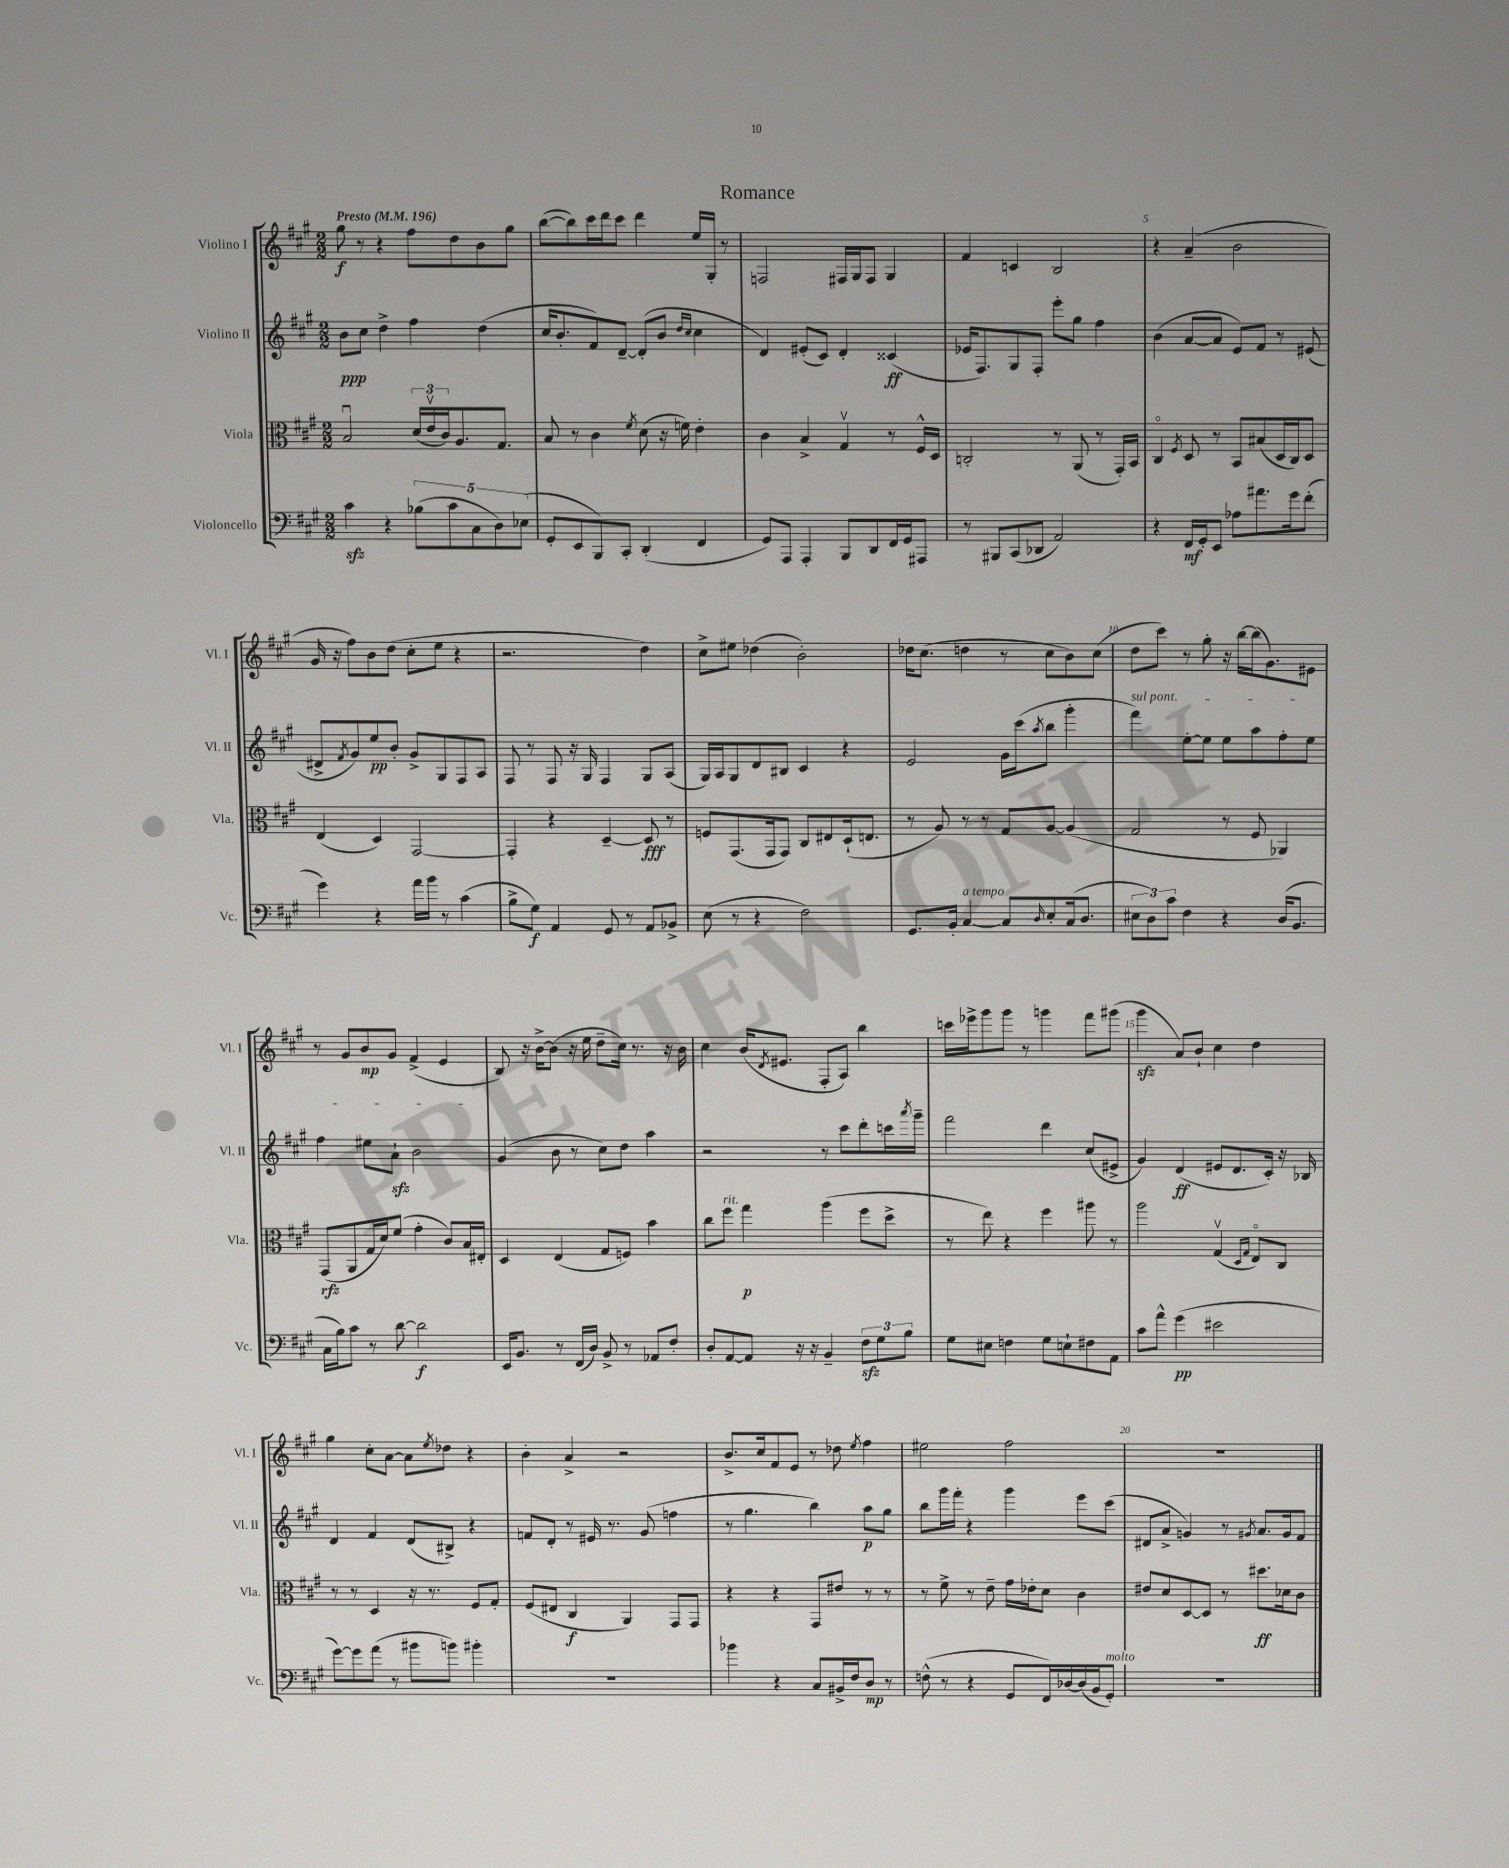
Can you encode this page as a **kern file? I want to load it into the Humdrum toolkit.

**kern	**dynam	**kern	**dynam	**kern	**dynam	**kern	**dynam
*part4	*part4	*part3	*part3	*part2	*part2	*part1	*part1
*staff4	*staff4	*staff3	*staff3	*staff2	*staff2	*staff1	*staff1
*I"Violoncello	*	*I"Viola	*	*I"Violino II	*	*I"Violino I	*
*I'Vc.	*	*I'Vla.	*	*I'Vl. II	*	*I'Vl. I	*
*clefF4	*	*clefC3	*	*clefG2	*	*clefG2	*
*k[f#c#g#]	*	*k[f#c#g#]	*	*k[f#c#g#]	*	*k[f#c#g#]	*
*M2/2	*	*M2/2	*	*M2/2	*	*M2/2	*
*MM196	*	*MM196	*	*MM196	*	*MM196	*
=1	=1	=1	=1	=1	=1	=1	=1
!	!	!	!	!	!	!LO:TX:a:B:t=Presto	!
4c#zz\	.	2Bu/	.	8b\L	ppp	8gg#\	f
.	.	.	.	8cc#\J	.	8r	.
4r	.	.	.	4dd^\	.	4r	.
(10B-X\L	.	(24d/LL	.	4ff#\	.	8ff#\L	.
.	.	24ev/	.	.	.	.	.
.	.	24c#/J)	.	.	.	.	.
10c#\	.	.	.	.	.	.	.
.	.	8.A/	.	.	.	8dd\	.
10C#\	.	.	.	.	.	.	.
.	.	.	.	(4dd\	.	8b\	.
10D\)	.	.	.	.	.	.	.
.	.	8.G#/J	.	.	.	.	.
.	.	.	.	.	.	8gg#\J	.
(10E-X\J	.	.	.	.	.	.	.
=2	=2	=2	=2	=2	=2	=2	=2
8GG#'/L	.	8B/	.	16cc#/KL	.	([8bb\L	.
.	.	.	.	8.b'/	.	.	.
8EE/	.	8r	.	.	.	8bb\])	.
8BBB/)	.	4c#\	.	8f#/)	.	16ccc#\L	.
.	.	.	.	.	.	16ddd\J	.
8CC#'/J	.	.	.	[8d~/J	.	8ccc#\J	.
.	.	8qf#/	.	.	.	.	.
(4DD'/	.	(8d\	.	(8d'/L]	.	4ddd\	.
.	.	16r	.	8b/J	.	.	.
.	.	16fn\)	.	.	.	.	.
.	.	.	.	16qqdd/LL	.	.	.
.	.	.	.	16qqcc#/JJ	.	.	.
4FF#/	.	4e'\	.	4cc#\	.	16ee/LL	.
.	.	.	.	.	.	16G#'/JJ	.
.	.	.	.	.	.	8r	.
=3	=3	=3	=3	=3	=3	=3	=3
8GG#/L)	.	4c#\	.	4d/)	.	2Fn/	.
8AAA/J	.	.	.	.	.	.	.
4AAA'/	.	4B^/	.	(8e#X'/L	.	.	.
.	.	.	.	8c#/J)	.	.	.
8BBB/L	.	4G#v/	.	4d'/	.	16F#X/LL	.
.	.	.	.	.	.	16G#/J	.
8DD/	.	.	.	.	.	8F#/J	.
16FF#/L	.	8r	.	(4c##X/	ff	4G#/	.
16GG#/J	.	.	.	.	.	.	.
8AAA#X/J	.	16F#^^/LL	.	.	.	.	.
.	.	16D/JJ	.	.	.	.	.
=4	=4	=4	=4	=4	=4	=4	=4
8r	.	2Cn'/	.	16e-X/KL	.	4f#/	.
.	.	.	.	8.F#/)	.	.	.
8BBB#X/L	.	.	.	.	.	.	.
(8CC#/	.	.	.	8G#/	.	4cn/	.
8DD-X/J	.	.	.	8F#'/J	.	.	.
2AA/)	.	8r	.	8eee'\L	.	2B/	.
.	.	(8AA/	.	8gg#\J	.	.	.
.	.	8r	.	4ff#\	.	.	.
.	.	16GG#'/LL)	.	.	.	.	.
.	.	16BB/JJ	.	.	.	.	.
=5	=5	=5	=5	=5	=5	=5	=5
4r	.	4C#/	.	(4b\	.	4r	.
.	.	8qF#/	.	.	.	.	.
16FF#/LL	mf	8D/	.	[8a/L	.	(4a~/	.
16GG#'/J	.	.	.	.	.	.	.
8EE/J	.	8r	.	8a/J]	.	.	.
8A-X\L	.	8BB/L	.	8e/L)	.	2b\	.
8.a#X\	.	(8B#X/	.	8f#/J	.	.	.
.	.	16D/L	.	8r	.	.	.
16g#\k	.	16C#/J)	.	.	.	.	.
(8f#'\J	.	8D/J	.	(8e#X/	.	.	.
!!LO:LB:g=z
=6	=6	=6	=6	=6	=6	=6	=6
4g#\)	.	(4E/	.	8d#X^/L	.	16g#/	.
.	.	.	.	.	.	16r	.
.	.	.	.	8qf#/	.	.	.
.	.	.	.	8g#/)	.	8ff#\L)	.
4r	.	4D/)	.	8ee/	pp	8b\	.
.	.	.	.	8b'/J	.	(8dd\J	.
16a\LL	.	[2GG#/	.	8g#^/L	.	8cc#'\L	.
16b\JJ	.	.	.	.	.	.	.
8r	.	.	.	8G#/	.	8ee\J	.
(4c#\	.	.	.	8F#/	.	4r	.
.	.	.	.	8A/J	.	.	.
=7	=7	=7	=7	=7	=7	=7	=7
8B^\L	.	4GG#'/]	.	8F#/	.	2.r	.
8G#\J)	f	.	.	8r	.	.	.
4AA/	.	4r	.	8F#/	.	.	.
.	.	.	.	16r	.	.	.
.	.	.	.	16G#/	.	.	.
8GG#/	.	[4D~/	.	4F#/	.	.	.
8r	.	.	.	.	.	.	.
8AA/L	.	8D/]	fff	8G#/L	.	4dd\)	.
8BB-X^/J	.	8r	.	(8A/J	.	.	.
=8	=8	=8	=8	=8	=8	=8	=8
(8E\	.	8Fn/L	.	16G#/LL)	.	8cc#^\L	.
.	.	.	.	16A/J	.	.	.
8r	.	(8.GG#/	.	8G#/	.	8ee#X\J	.
4r	.	.	.	8d/	.	(4dd-X\	.
.	.	16GG#/k	.	.	.	.	.
.	.	8GG#/J)	.	8B#X/J	.	.	.
2F#\)	.	8C#/L	.	4c#/	.	2b'\)	.
.	.	8E#X/	.	.	.	.	.
.	.	(16D`/k	.	4r	.	.	.
.	.	8.En/J	.	.	.	.	.
=9	=9	=9	=9	=9	=9	=9	=9
8.GG#/L	.	8r	.	2e/	.	16dd-X\KL	.
.	.	.	.	.	.	(8.cc#\J	.
.	.	8A/)	.	.	.	.	.
16BB'/Jk	.	.	.	.	.	.	.
!LO:TX:a:i:t=a tempo	!	!	!	!	!	!	!
[4C#/	.	8r	.	.	.	4ddn\	.
.	.	8r	.	.	.	.	.
8C#/L]	.	8G#/L	.	16g#\LL	.	8r	.
.	.	.	.	(16ccc#\J	.	.	.
16qqD/	.	.	.	8qaa/	.	.	.
8E'/	.	[8A/J	.	8bb\J	.	8cc#\L	.
(16C#/k	.	(4A/]	.	4ggg#'\	.	8b\)	.
8.D/J	.	.	.	.	.	.	.
.	.	.	.	.	.	(8cc#\J	.
=10	=10	=10	=10	=10	=10	=10	=10
!	!	!	!	!LO:TX:a:i:t=sul pont.	!	!	!
12E#X\L	.	2G#/	.	4fff#\)	.	8dd\L	.
12D\)	.	.	.	.	.	.	.
.	.	.	.	.	.	8ccc#\J)	.
12c#\J	.	.	.	.	.	.	.
4F#\	.	.	.	[8ee'\L	.	8r	.
.	.	.	.	8ee\J]	.	8gg#'\	.
4r	.	8r	.	8ee\L	.	16r	.
.	.	.	.	.	.	[16bb\LL	.
.	.	8F#/	.	8aa\	.	(16bb\J]	.
.	.	.	.	.	.	8.g#\)	.
(16D/KL	.	4AA-X/)	.	8ff#'\	.	.	.
8.BB/J	.	.	.	.	.	.	.
.	.	.	.	8ee\J	.	8e#X\J	.
!!LO:LB:g=z
=11	=11	=11	=11	=11	=11	=11	=11
16C#\LL	.	(8GG#/L	rfz	4ff#\	.	8r	.
16B\J)	.	.	.	.	.	.	.
8c#\J	.	8AA/	.	.	.	8g#/L	.
8r	.	16G#/L	.	8ee#X\L	.	8b/	mp
.	.	16d/J)	.	.	.	.	.
[8d\	.	(8f#/J	.	8azz`\J	.	8g#/J	.
2d\]	f	4g#'\	.	2b\	.	(4f#^/	.
.	.	8c#/L)	.	.	.	4e/	.
.	.	16B/L	.	.	.	.	.
.	.	16E#X'/JJ	.	.	.	.	.
=12	=12	=12	=12	=12	=12	=12	=12
16EE/KL	.	4D/	.	(4g#/	.	8B/)	.
8.BB/J	.	.	.	.	.	.	.
.	.	.	.	.	.	16r	.
.	.	.	.	.	.	[16b^\KL	.
8r	.	(4E/	.	8b\	.	(8b\J]	.
(16FF#/LL	.	.	.	8r	.	16r	.
16D/JJ)	.	.	.	.	.	16ee\	.
8BB^/	.	8G#/L	.	8cc#\L)	.	8dd~\L	.
8r	.	8Fn/J)	.	8dd\J	.	16cc#\Jk)	.
.	.	.	.	.	.	8.r	.
8AA-X/L	.	4b\	.	4aa\	.	.	.
8F#'/J	.	.	.	.	.	16r	.
.	.	.	.	.	.	16b\	.
=13	=13	=13	=13	=13	=13	=13	=13
8D'/L	.	8cc#\L	.	2r	.	4cc#\	.
!	!	!LO:TX:a:i:t=rit.	!	!	!	!	!
[8AA/	.	8ff#\J	.	.	.	.	.
8AA/J]	.	4gg#\	p	.	.	(16b/KL	.
.	.	.	.	.	.	8qd/	.
.	.	.	.	.	.	8.e#X/J	.
16r	.	.	.	.	.	.	.
16r	.	.	.	.	.	.	.
4BB~/	.	(4aa\	.	8r	.	8F#'/L	.
.	.	.	.	8ccc#\L	.	8A/J)	.
12F#zz\L	.	8ff#\L	.	8ddd'\	.	4bb\	.
12G#\	.	.	.	.	.	.	.
.	.	8dd^\J	.	16cccn\L	.	.	.
12B\J	.	.	.	.	.	.	.
.	.	.	.	8qaaa/	.	.	.
.	.	.	.	16ggg#~\JJ	.	.	.
=14	=14	=14	=14	=14	=14	=14	=14
8G#\L	.	8r	.	2fff#\	.	16cccn\LL	.
.	.	.	.	.	.	16eee-X^\J	.
8E#X\J	.	8ee\)	.	.	.	8ggg#\	.
4Fn\	.	4r	.	.	.	8ggg#\J	.
.	.	.	.	.	.	8r	.
8G#\L	.	4ff#\	.	4ddd\	.	4gggn\	.
8En`\	.	.	.	.	.	.	.
8F#X\	.	8aa#X\	.	(8cc#/L	.	8fff#\L	.
8AA\J	.	8r	.	8e#X^/J	.	(8ggg#X\J	.
=15	=15	=15	=15	=15	=15	=15	=15
8c#\L	.	2aa\	.	4g#/)	.	4ggg#zz\	.
8a^^\J	.	.	.	.	.	.	.
(4g#\	pp	.	.	(4d/	ff	8a/L)	.
.	.	.	.	.	.	8b`/J	.
2e#X\	.	(4G#v/	.	8e#X/L	.	4cc#\	.
.	.	.	.	8.d/	.	.	.
.	.	16qqD/LL	.	.	.	.	.
.	.	16qqG#/JJ	.	.	.	.	.
.	.	8E/L)	.	.	.	4dd\	.
.	.	.	.	16c#'/Jk)	.	.	.
.	.	8C#/J	.	16r	.	.	.
.	.	.	.	16B-X/	.	.	.
!!LO:LB:g=z
=16	=16	=16	=16	=16	=16	=16	=16
[8g#\L)	.	8r	.	4d/	.	4gg#\	.
8g#\]	.	8r	.	.	.	.	.
(8a\J	.	4D/	.	4f#/	.	8cc#'\L	.
8r	.	.	.	.	.	[8a\J	.
8b#X\L	.	16r	.	(8d/L	.	8a\L]	.
.	.	8.r	.	.	.	.	.
.	.	.	.	.	.	8qee/	.
8bn\J)	.	.	.	8B#X^/J)	.	8dd-X\J	.
4b#X'\	.	8F#/L	.	4r	.	4r	.
.	.	8G#'/J	.	.	.	.	.
=17	=17	=17	=17	=17	=17	=17	=17
1r	.	(8F#/L	.	8fn/L	.	4b'\	.
.	.	8E#X/J	.	8d'/J	.	.	.
.	.	4C#/	f	8r	.	4a^/	.
.	.	.	.	16e#X/	.	.	.
.	.	.	.	8.r	.	.	.
.	.	4AA/)	.	.	.	2r	.
.	.	.	.	(8g#/	.	.	.
.	.	8GG#/L	.	4ffn\	.	.	.
.	.	8GG#/J	.	.	.	.	.
=18	=18	=18	=18	=18	=18	=18	=18
4b-X\	.	4r	.	8r	.	8.b^/L	.
.	.	.	.	4.gg#\	.	.	.
.	.	.	.	.	.	16cc#/k	.
4r	.	4r	.	.	.	8f#/	.
.	.	.	.	.	.	8e/J	.
8C#/L	.	8GG#/L	.	4bb\)	.	8r	.
16BB#X^/L	.	8e#X/J	.	.	.	8dd-X\	.
16F#/J	.	.	.	.	.	.	.
.	.	.	.	.	.	8qee/	.
8D/J	mp	8r	.	8aa\L	p	4ff#\	.
8r	.	8r	.	8gg#\J	.	.	.
=19	=19	=19	=19	=19	=19	=19	=19
(8Fn^^\	.	8r	.	8bb\L	.	2ee#X\	.
8r	.	8f#^\	.	16ggg#\L	.	.	.
.	.	.	.	16fff#'\JJ	.	.	.
4r	.	8r	.	4r	.	.	.
.	.	8e~\	.	.	.	.	.
8GG#/L	.	16g#\LL	.	4ggg#\	.	2ff#\	.
.	.	16e-X'\J	.	.	.	.	.
16FF#/L)	.	8d\J	.	.	.	.	.
[16D-X/	.	.	.	.	.	.	.
(16D-/]	.	4c#\	.	8eee\L	.	.	.
16BB/J	.	.	.	.	.	.	.
!LO:TX:a:i:t=molto	!	!	!	!	!	!	!
8GG#'/J)	.	.	.	(8ccc#\J	.	.	.
=20	=20	=20	=20	=20	=20	=20	=20
1r	.	8e#X/L	.	8d#X/L	.	1r	.
.	.	8d/	.	8a^/J	.	.	.
.	.	[8D/	.	4gn/)	.	.	.
.	.	8D/J]	.	.	.	.	.
.	.	8r	.	8r	.	.	.
.	.	.	.	8qg#X/	.	.	.
.	.	8.dd#X\L	ff	8.a/L	.	.	.
.	.	16d-X\k	.	16g#/k	.	.	.
.	.	8c#\J	.	8f#/J	.	.	.
==	==	==	==	==	==	==	==
*-	*-	*-	*-	*-	*-	*-	*-
